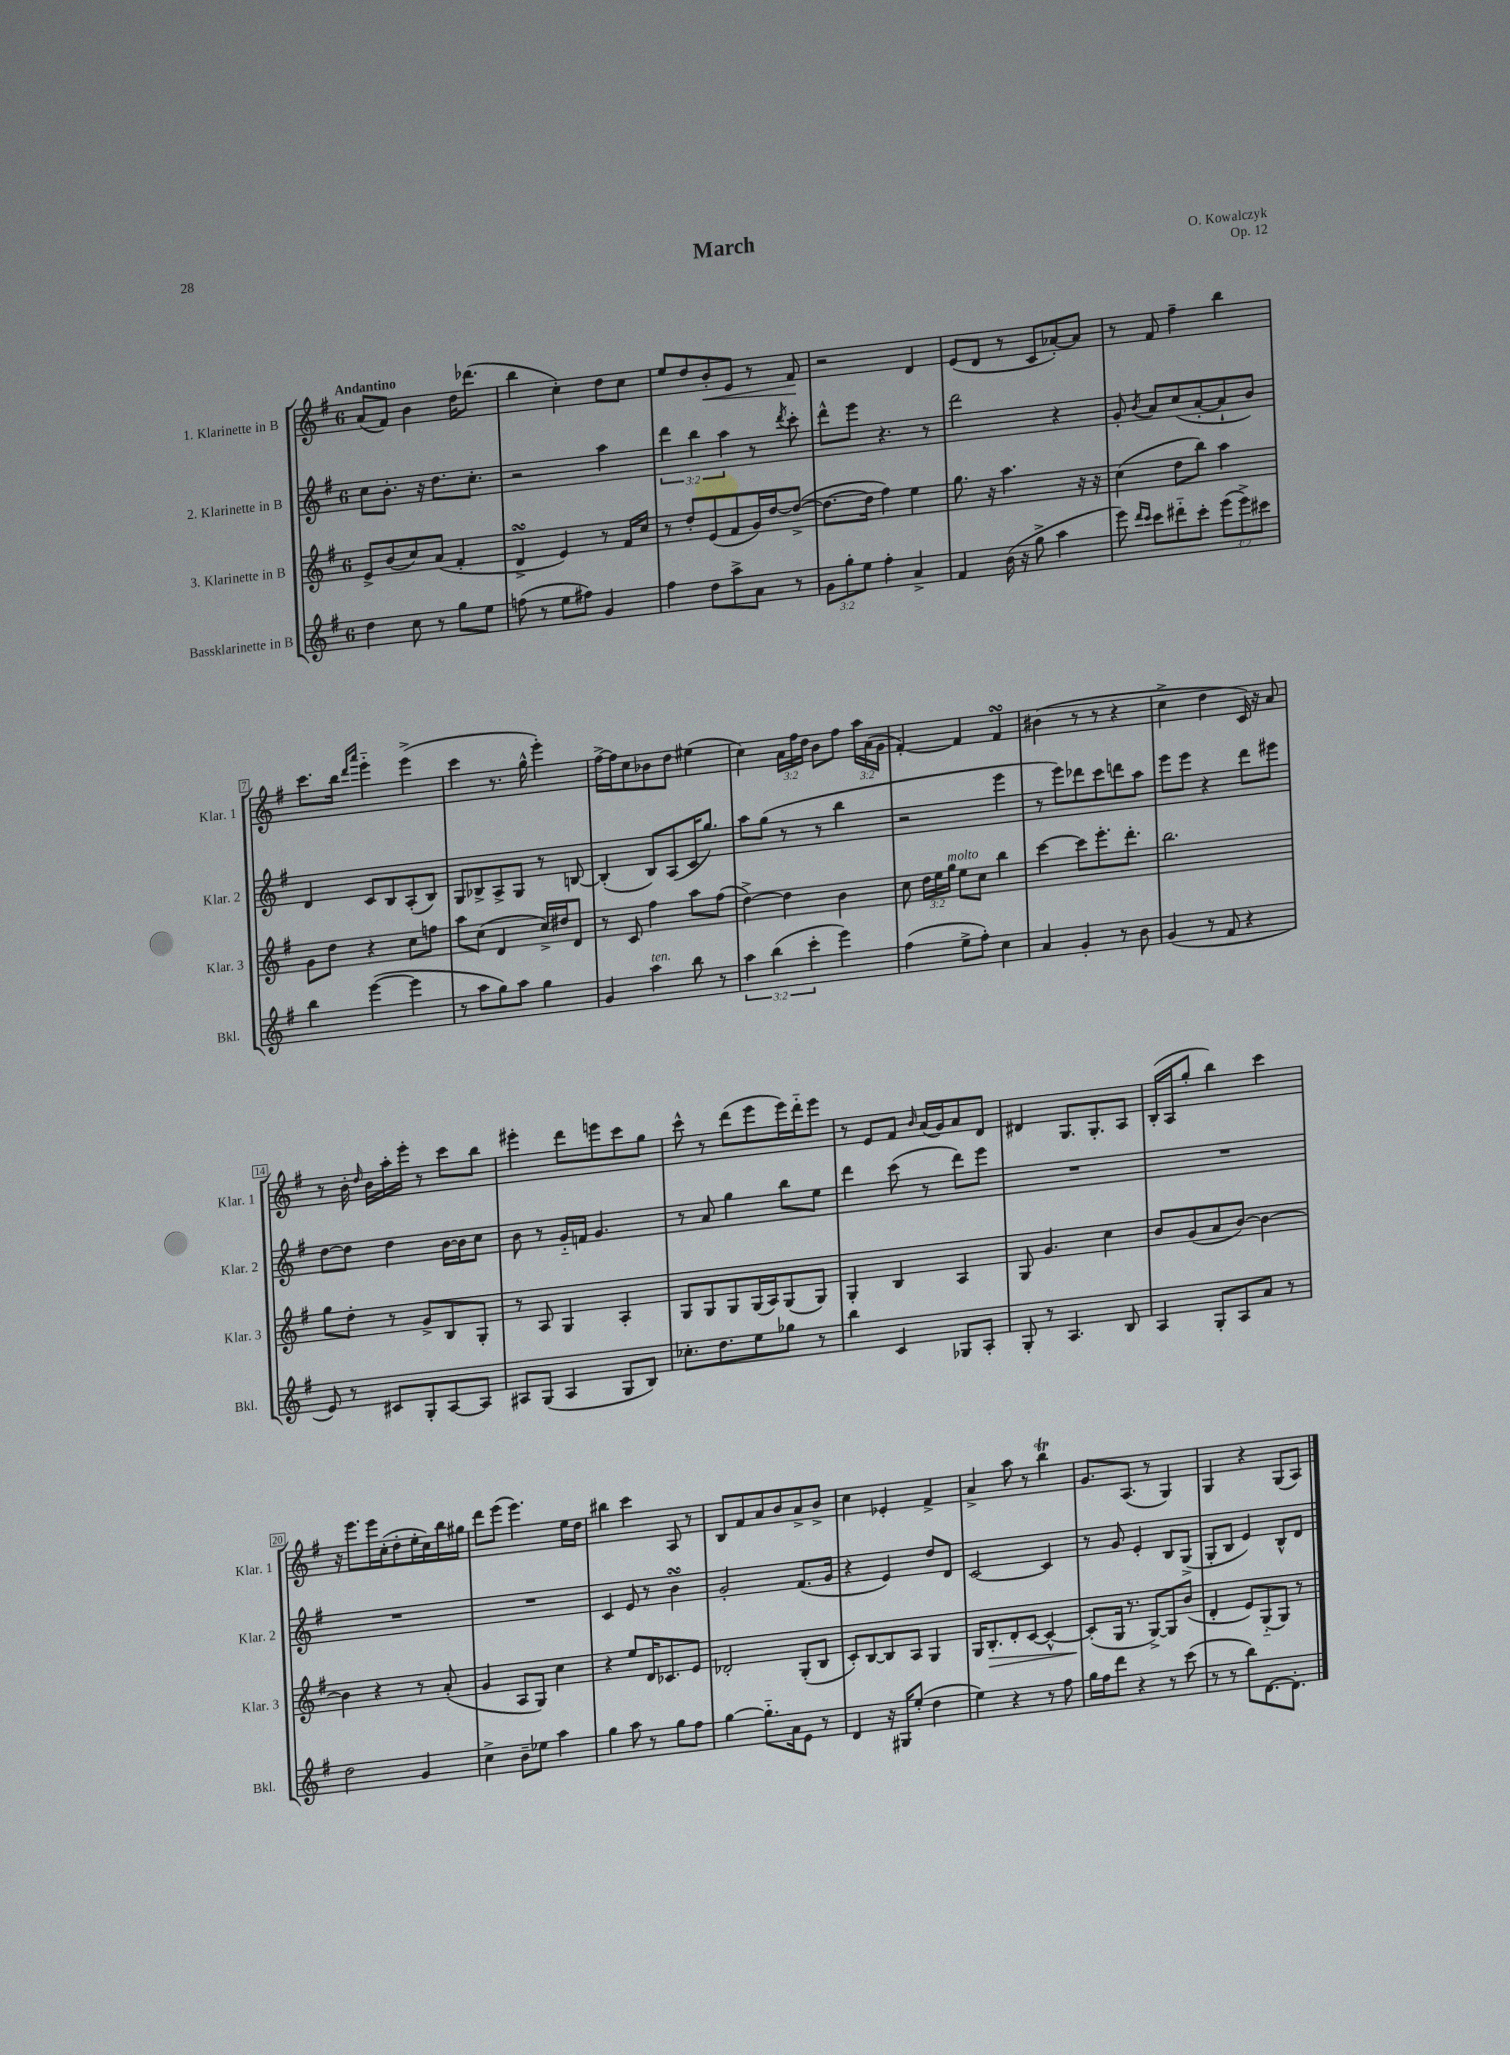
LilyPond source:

\header { title = "March" composer = "O. Kowalczyk" opus = "Op. 12" }
<<
\new StaffGroup <<
\new Staff = "s0" \with { instrumentName = "1. Klarinette in B" shortInstrumentName = "Klar. 1" } {
    \clef treble \key g \major \once \override Staff.TimeSignature.style = #'single-digit \time 6/8 \override Staff.TupletNumber.text = #tuplet-number::calc-fraction-text \tempo "Andantino"
    \autoBeamOff a'8[( fis'8]) b'4 d''16[ des'''8.]( |
    b''4 c''4-.) d''8[ c''8] |
    e''8[ d''8 b'8-.\< e'8] r8 fis'8\! |
    r2 d'4 |
    e'8[( d'8] r8 c'8[ aes'8~-.) aes'8] |
    r8 fis'8 fis''4-- b''4 |
    c'''8.[ b''16] \grace { d'''16[ a'''16] } e'''4-_ e'''4->( |
    c'''4 r8. g''16-^ e'''4-.) |
    fis''16[~-> fis''16 c''8 bes'8 d''8] eis''4( |
    c''4) \tuplet 3/2 { a'16[ fis''16 d''16] } b'8[ fis''8] \tuplet 3/2 { a''16[ a'16( g'16] } |
    fis'4~-.) fis'4 fis'4\turn |
    bis'4( r8 r8 r4 |
    c''4-> d''4 c'16) r16 a'8 |
    r8 b'16-. \grace { d''16 } b'16[ a''16-. e'''16]-. r8 c'''8[ b''8] |
    eis'''4-. d'''8[ e'''8 c'''8 g''8] |
    c'''8-^ r8 d'''8[( e'''8 e'''16) d'''16-_ e'''8] |
    r8 e'8[ fis'8] \grace { b'16 } a'16[( g'16) a'8 d'8] |
    dis'4 g8.[ g8.-. a8] |
    b16[-.( a16 g''8]-. b''4) c'''4 |
    r16 e'''8.[ e'''16 c''16-.( d''8-. e''16-. c''16) b''16 gis''16] |
    d'''8[ e'''8]( e'''4.) e''16[ d''16] |
    bis''4 c'''4 a8 r8 |
    b8[ fis'8 a'8 b'8 a'8-> b'8]-> |
    c''4 ees'4-. fis'4-> |
    a'4-> a''8 r8 b''4\trill |
    g'8.[ a8.]( r8 g4) |
    g4 r4 g8[( a8]) \bar "|." |
}
\new Staff = "s1" \with { instrumentName = "2. Klarinette in B" shortInstrumentName = "Klar. 2" } {
    \clef treble \key g \major \once \override Staff.TimeSignature.style = #'single-digit \time 6/8 \override Staff.TupletNumber.text = #tuplet-number::calc-fraction-text
    \autoBeamOff c''8[ b'8.]-. r16 d''8.[ c''8.]-. |
    r2 a''4 |
    \tuplet 3/2 { d'''4 b''4 a''4 } r8 \acciaccatura { d'''8 } c'''8-. |
    d'''8[-^ e'''8] r4. r8 |
    d'''2 r4 |
    g'8-. \acciaccatura { b'8 } a'8[ c''8( a'8~-. a'8-! b'8]) |
    d'4 c'8[ b8 a8-.( b8]) |
    g8[ bes8-> a8-> g8] r8 b8~ |
    b4-.( b8[) a8( c'16 g''8.]) |
    a''8[ g''8]( r8 r8 b''4 |
    r2 e'''4 |
    r8 e'''8[) des'''8 c'''8 d'''8 a''8] |
    e'''8[ e'''8] r4 d'''8[ eis'''8] |
    d''8[~ d''8] d''4 b'16[~ b'16 c''8] |
    b'8 r8 g'16[-_ f'16] g'4. |
    r8 a'8 g''4 b''8[ e''8] |
    d'''4 c'''8( r8 d'''8[) e'''8] |
    R2. |
    R2. |
    R2. |
    R2. |
    c'4 e'8 r8 b'4\turn |
    g'2-. fis'8.[( g'16] |
    r4 e'4) d''8[ d'8] |
    c'2~ c'4 |
    r8 g'8 e'4-. b8[ g8]->( |
    g8[-. b8] e'4) b8[-^ d'8] \bar "|." |
}
\new Staff = "s2" \with { instrumentName = "3. Klarinette in B" shortInstrumentName = "Klar. 3" } {
    \clef treble \key g \major \once \override Staff.TimeSignature.style = #'single-digit \time 6/8 \override Staff.TupletNumber.text = #tuplet-number::calc-fraction-text
    \autoBeamOff e'8[-> b'8( c''8) a'8]( fis'4-. |
    d'4->\turn e'4) r8 fis'16[ c''16] |
    r8 d''8[-. e'8( fis'8 g'16) d''16~ d''8]~->( |
    d''8.[~ d''16] fis''4) e''4 |
    g''8. r16 a''4. r16 r16 |
    c''4( d''8[ b''8]) a''4 |
    g'8[ d''8] r4 c''8[ f''8] |
    a''8[ c''8]( d'4 c''16[->) dis''16 d'8] |
    r8 c'8 fis''4 a''8[ fis''8]( |
    d''4~->) d''4 b'4 |
    c''8 \tuplet 3/2 { d''16[ e''16 g''16]^\markup { \italic "molto" } } e''8[ c''8] b''4 |
    c'''4~ c'''8[ e'''8.-. d'''8.]-. |
    b''2. |
    g''8[ d''8]-. r8 g'8[-> b8 g8]-. |
    r8 a8 g4 a4-. |
    g8[ g8 g8 g16( a16) g8( g8]) |
    g4-. b4 a4 |
    g8 g'4. c''4 |
    b'8[ g'8( a'8 b'8]~) b'4~ |
    b'4 r4 r8 a'8-.( |
    g'4 a8[ g8]) c''4 |
    r4 e''8[ d'16 ces'8. e'8] |
    des'2-. g8[-.( b8] |
    c'8[-.) b8~ b8 a8] g4 |
    g16[ b8.-.\> d'8-. c'8]~ c'4~-^ |
    c'8[-.\!( g16] r8. g8[~->) g8 b'8]( |
    d'4-. e'8[) g8-_( g8]) r8 \bar "|." |
}
\new Staff = "s3" \with { instrumentName = "Bassklarinette in B" shortInstrumentName = "Bkl." } {
    \clef treble \key g \major \once \override Staff.TimeSignature.style = #'single-digit \time 6/8 \override Staff.TupletNumber.text = #tuplet-number::calc-fraction-text
    \autoBeamOff d''4 c''8 r8 g''8[ e''8] |
    f''8( r8 e''8[ fis''8]) g'4 |
    fis''4 d''8[ a''8-> a'8] r8 |
    \tuplet 3/2 { g'8[ g''8-. e''8] } fis''4-. a'4-> |
    fis'4 b'16( r16 g''8-> a''4 |
    e'''8) \grace { d'''16[ c'''16] } c'''8[ dis'''8-_ c'''8]-. \tuplet 3/2 { e'''8[( e'''8->) cis'''8] } |
    b''4 e'''4~( e'''4 |
    r8 a''8[ g''8) a''8] g''4 |
    g'4 a''4^\markup { \italic "ten." } b''8 r8 |
    \tuplet 3/2 { a''4 b''4( c'''4-. } e'''4) |
    fis''4( e''8[-> fis''8]-.) c''4 |
    a'4 g'4-. r8 b'8 |
    g'4( r8 fis'8 r4 |
    e'8) r8 cis'8[ g8-. a8~ a8] |
    ais8[ g8]( ais4 g8[ b8]) |
    ces''8.[-. d''8. e''8 ges''8] r8 |
    b''4 c'4 ges8[ a8]-. |
    g8-. r8 a4. b8 |
    a4 g8[-. a8 a'8] r8 |
    d''2 g'4 |
    c''4-> b'8[-- ees''8] a''4 |
    g''4 a''8 r8 g''8[ fis''8] |
    g''4~ g''8.[-_ a'16 e'8] r8 |
    d'4 r16 gis16[ e''8]-.( d''4 |
    e''4) r4 r8 fis''8 |
    g''16[ fis''16 d'''8] r4 r8 c'''8( |
    r8 r8 b''8[) d'8.~ d'8.]-. \bar "|." |
}
>>
>>
\layout { \context { \Score \override BarNumber.stencil = #(make-stencil-boxer 0.1 0.3 ly:text-interface::print) } }
